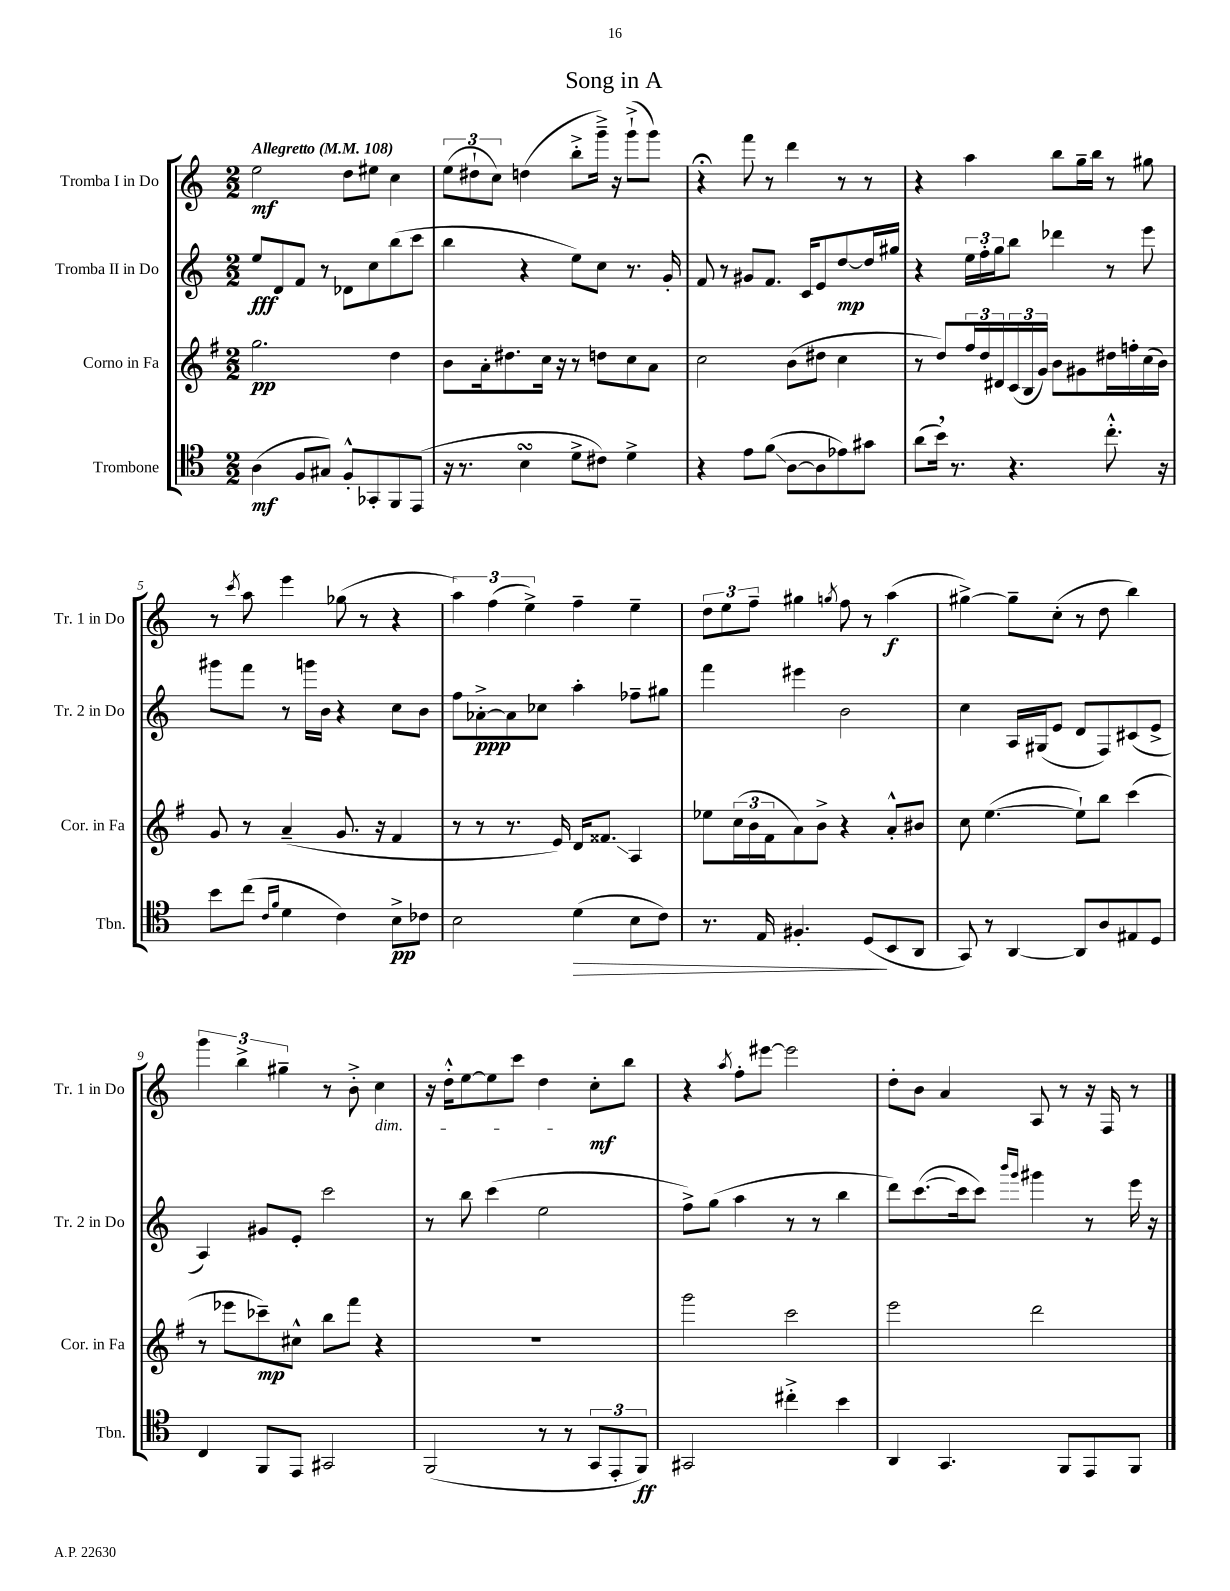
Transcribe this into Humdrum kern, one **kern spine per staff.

**kern	**kern	**kern	**kern
*staff4	*staff3	*staff2	*staff1
*clefC4	*clefG2	*clefG2	*clefG2
*k[]	*k[f#]	*k[]	*k[]
*M2/2	*M2/2	*M2/2	*M2/2
*MM108	*MM108	*MM108	*MM108
(4A\	2.gg\	8ee/L	2ee\
.	.	8d/	.
8F/L	.	8f/J	.
8G#/J)	.	8r	.
8F'^^/L	.	8d-\L	8dd\L
8GG-'/	.	8cc\	8ee#\J
8FF/	4dd\	(8bb\	4cc\
(8EE/J	.	8ccc\J	.
=	=	=	=
16r	8b\L	4bb\	(12ee\L
8.r	.	.	.
.	.	.	12dd#`\
.	16a'\k	.	.
.	.	.	12cc\J)
.	8.dd#\	.	.
4B\	.	4r	(4dd\
.	16cc\Jk	.	.
.	16r	.	.
8d^\L	8r	8ee\L)	8bb'^\L
8c#\J)	8dd\L	8cc\J	16ggg~^\Jk)
.	.	.	16r
4d^\	8cc\	8.r	(8ggg`^\L
.	8a\J	.	8ggg\J)
.	.	16g'/	.
=	=	=	=
4r	2cc\	8f/	4r;
.	.	8r	.
8e\L	.	8g#/L	8fff\
(8f\J	.	8.f/J	8r
[8A\L	(8b\L	.	4ddd\
.	.	16c/LK	.
8A\]	8dd#\J	8e/	.
8e-\)	4cc\	[8dd/	8r
8g#\J	.	16dd/]L	8r
.	.	16gg#/JJ	.
=	=	=	=
(8a\L	8r	4r	4r
16b\Jk)	8dd/L)	.	.
8.r	.	.	.
.	24ff#/L	24ee\LL	4aa\
.	24dd/	24ff'\	.
.	24d#/	24gg\J	.
4.r	(24c/	8bb\J	.
.	24B/	.	.
.	24g/JJ)	.	.
.	8b\L	4ddd-\	8bb\L
.	8g#\	.	16gg~\L
.	.	.	16bb\JJ
8.cc'^^\	16dd#\L	8r	8r
.	16ff'\	.	.
.	(16cc\	8eee\	8gg#\
16r	16b\JJ)	.	.
=	=	=	=
8b\L	8g/	8ggg#\L	8r
.	.	.	8qccc/
(8cc\J	8r	8fff\J	8aa\
16qqc/LL	.	.	.
16qqf/JJ	.	.	.
4d\	(4a~/	8r	4eee\
.	.	16ggg\LL	.
.	.	16b\JJ	.
4c\)	8.g/	4r	(8gg-\
.	.	.	8r
.	16r	.	.
8B^\L	4f#/	8cc\L	4r
8c-\J	.	8b\J	.
=	=	=	=
2B\	8r	8ff\L	6aa\)
.	8r	[8a-'^\	.
.	.	.	(6ff\
.	8.r	8a-\]	.
.	.	.	6ee^\)
.	.	8cc-\J	.
.	16e/)	.	.
(4d\	16d/LK	4aa'\	4ff~\
.	8.f##/J	.	.
8B\L	4A/	8ff-~\L	4ee~\
8c\J)	.	8gg#\J	.
=	=	=	=
8.r	8ee-\L	4fff\	12dd\L
.	.	.	12ee\
.	(24cc\L	.	.
.	24b\	.	12ff~\J
16E/	.	.	.
.	24f#\J	.	.
4.F#'/	8a\)	4eee#\	4gg#\
.	8b^\J	.	.
.	.	.	8qgg/
.	4r	2b\	8ff\
(8D/L	.	.	8r
8BB/	8a'^^/L	.	(4aa\
8AA/J	8b#/J	.	.
=	=	=	=
8GG/)	8cc\	4cc\	[4gg#^\)
8r	([4.ee\	.	.
[4AA/	.	16A/LL	8gg#~\]L
.	.	(16G#/J	.
.	.	8e/J	(8cc'\J
8AA/]L	8ee`\]L)	8d/L	8r
8A/	8bb\J	8F/)	8dd\
8E#/	(4ccc\	(8c#/	4bb\)
8D/J	.	8e^/J	.
=	=	=	=
4C/	8r	4A/)	6ggg\
.	8eee-\L	.	.
.	.	.	6bb^\
8FF/L	8ccc-~\)	8g#/L	.
.	.	.	6gg#~\
8EE/J	8cc#^^\J	8e'/J	.
2GG#/	8bb\L	2ccc\	8r
.	8fff#\J	.	8b'^\
.	4r	.	4cc\
=	=	=	=
(2FF/	1r	8r	16r
.	.	.	16dd'^^\LK
.	.	8bb\	[8ee\
.	.	(4ccc\	8ee\]
.	.	.	8ccc\J
8r	.	2ee\	4dd\
8r	.	.	.
12GG/L	.	.	8cc'\L
12EE'/	.	.	.
.	.	.	8bb\J
12FF/J)	.	.	.
=	=	=	=
2GG#/	2ggg\	8ff^\L)	4r
.	.	(8gg\J	.
.	.	.	8qaa/
.	.	4aa\	8ff'\L
.	.	.	[8eee#\J
4cc#'^\	2ccc\	8r	2eee#\]
.	.	8r	.
4b\	.	4bb\	.
=	=	=	=
4AA/	2eee\	8ddd\L)	8dd'\L
.	.	([8.ccc\	8b\J
4.GG/	.	.	4a/
.	.	16ccc\]k	.
.	.	8ccc\J)	.
.	.	16qqbbb/LL	.
.	.	16qqggg/JJ	.
.	2ddd\	4ggg#\	8A/
8FF/L	.	.	8r
8EE/	.	8r	16r
.	.	.	16F/
8FF/J	.	16eee\	8r
.	.	16r	.
==	==	==	==
*-	*-	*-	*-
